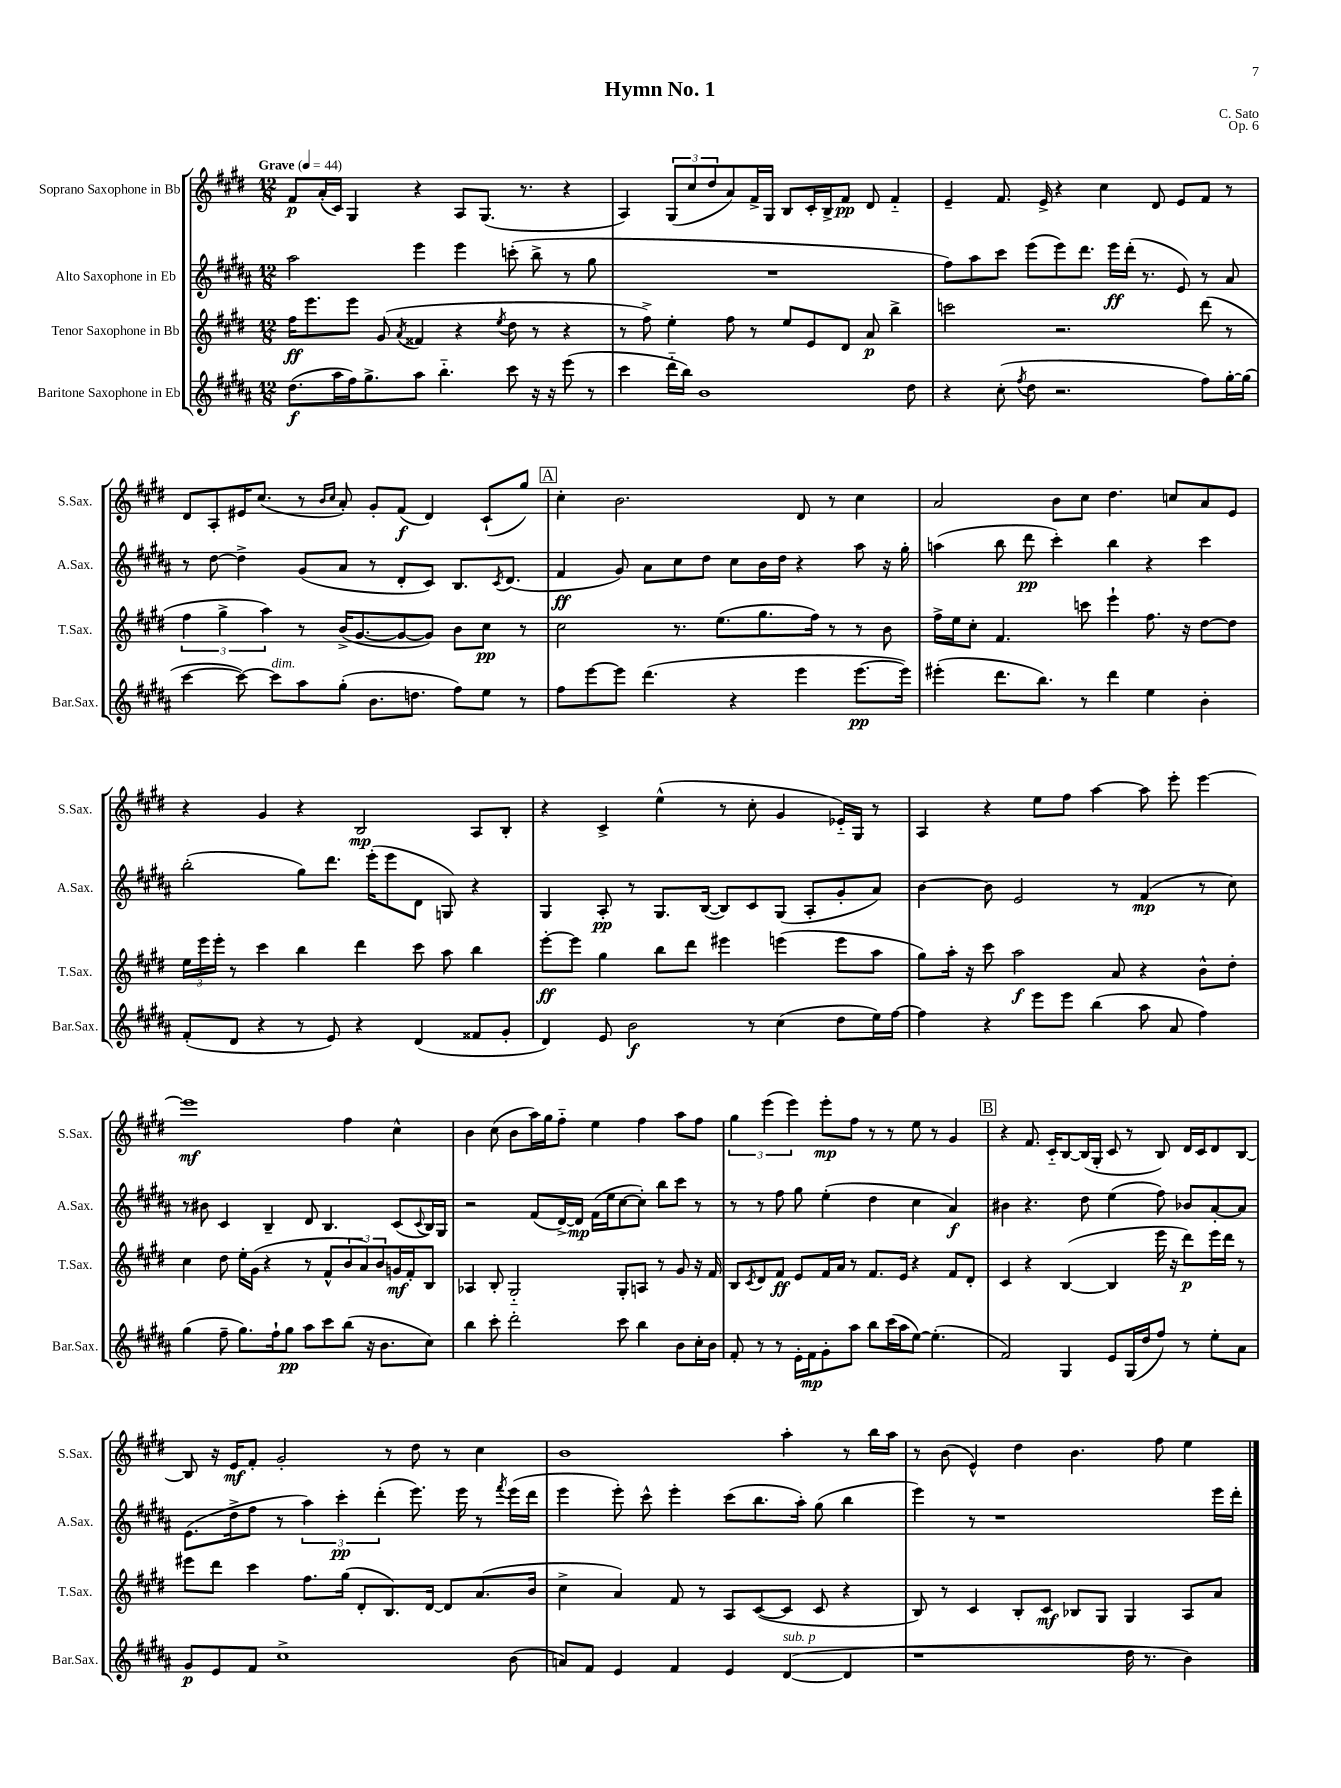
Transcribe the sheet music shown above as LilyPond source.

\header { title = "Hymn No. 1" composer = "C. Sato" opus = "Op. 6" }
<<
\new StaffGroup <<
\new Staff = "s0" \with { instrumentName = "Soprano Saxophone in Bb" shortInstrumentName = "S.Sax." } {
    \clef treble \key e \major \numericTimeSignature \time 12/8 \tempo "Grave" 4 = 44
    fis'8\p a'16-.( cis'16) gis4 r4 a8 gis8.( r8. r4 |
    a4) \tuplet 3/2 { gis8( cis''8 dis''8 } a'8) fis'16-> gis16 b8 cis'16-. b16-> fis'8\pp dis'8 fis'4-_ |
    e'4-- fis'8. e'16-> r4 cis''4 dis'8 e'8 fis'8 r8 |
    dis'8 a8-. eis'16 cis''8.( r8 \grace { b'16 cis''16 } a'8-.) gis'8-. fis'8\f( dis'4) cis'8-!( gis''8) |
    \mark \markup { \box "A" } cis''4-. b'2. dis'8 r8 cis''4 |
    a'2 b'8 cis''8 dis''4. c''8 a'8 e'8 |
    r4 gis'4 r4 b2\mp a8 b8-. |
    r4 cis'4-> e''4-^( r8 cis''8-. gis'4 ees'16-_) gis16 r8 |
    a4 r4 e''8 fis''8 a''4~ a''8 e'''8-. e'''4~ |
    e'''1\mf fis''4 cis''4-^ |
    b'4 cis''8( b'8 a''16) gis''16 fis''8-_ e''4 fis''4 a''8 fis''8 |
    \tuplet 3/2 { gis''4 e'''4( e'''4) } e'''8-.\mp fis''8 r8 r8 e''8 r8 gis'4 |
    \mark \markup { \box "B" } r4 fis'8. cis'16-_ b8~ b16( gis16-. cis'8 r8 b8) dis'16 cis'16 dis'8 b8~ |
    b8 r16 e'16\mf fis'8-. gis'2-. r8 dis''8 r8 cis''4 |
    b'1 a''4-. r8 b''16 a''16 |
    r8 b'8( e'4-^) dis''4 b'4. fis''8 e''4 \bar "|." |
}
\new Staff = "s1" \with { instrumentName = "Alto Saxophone in Eb" shortInstrumentName = "A.Sax." } {
    \clef treble \key b \major \numericTimeSignature \time 12/8
    ais''2 e'''4 e'''4 c'''8-.( b''8-> r8 gis''8 |
    R1. |
    fis''8) ais''8 cis'''8 e'''8( e'''8) dis'''8. e'''16\ff dis'''16-.( r8. e'8) r8 ais'8 |
    r8 dis''8~ dis''4-> gis'8( ais'8 r8 dis'8-. cis'8) b8. \acciaccatura { cis'8 } dis'8.( |
    \mark \markup { \box "A" } fis'4\ff gis'8) ais'8 cis''8 dis''8 cis''8 b'16 dis''16 r4 ais''8 r16 gis''16-. |
    a''4( b''8 dis'''8\pp cis'''4-.) b''4 r4 cis'''4 |
    b''2-.( gis''8) dis'''8. e'''16-.( e'''8 dis'8 g8) r4 |
    gis4 ais8-.\pp r8 gis8. b16~( b8) cis'8 gis8( ais8-. gis'8-. ais'8) |
    b'4~ b'8 e'2 r8 fis'4\mp( r8 cis''8) |
    r8 bis'8 cis'4 b4-- dis'8 b4. cis'8( \appoggiatura { cis'8 } b16) gis16 |
    r2 fis'8( dis'16~->) dis'16\mp fis'16( e''16 cis''8~ cis''8-.) b''8 cis'''8 r8 |
    r8 r8 fis''8 gis''8 e''4-.( dis''4 cis''4 ais'4\f) |
    \mark \markup { \box "B" } bis'4 r4. dis''8 e''4( fis''8) bes'8 ais'8~-. ais'8 |
    e'8.( dis''16-> fis''8 r8 \tuplet 3/2 { ais''4) cis'''4-.\pp dis'''4-.( } e'''8.) e'''16 r8 \acciaccatura { fis'''8 } e'''16( dis'''16 |
    e'''4 e'''8-.) cis'''8-^ e'''4-. cis'''8( b''8. ais''16-.) gis''8( b''4 |
    e'''4) r8 r1 e'''16 dis'''16-. \bar "|." |
}
\new Staff = "s2" \with { instrumentName = "Tenor Saxophone in Bb" shortInstrumentName = "T.Sax." } {
    \clef treble \key e \major \numericTimeSignature \time 12/8
    fis''16\ff e'''8. e'''8 gis'8( \acciaccatura { a'8 } fisis'4 r4 \acciaccatura { e''8 } dis''8 r8 r4 |
    r8 fis''8->) e''4-. fis''8 r8 e''8 e'8 dis'8 a'8\p b''4-> |
    c'''2 r2. dis'''8( r8 |
    \tuplet 3/2 { fis''4 gis''4-> a''4) } r8 b'16->( gis'8.~ gis'8~ gis'8) b'8 cis''8\pp r8 |
    \mark \markup { \box "A" } cis''2 r8. e''8.( gis''8. fis''16) r8 r8 b'8 |
    fis''16-> e''16 cis''8-. fis'4. c'''8 e'''4-! fis''8. r16 dis''8~ dis''8 |
    \tuplet 3/2 { e''16 e'''16 e'''16-. } r8 cis'''4 b''4 dis'''4 cis'''8 a''8 b''4 |
    e'''8~-.\ff e'''8 gis''4 b''8 dis'''8 eis'''4 e'''4( e'''8 a''8 |
    gis''8) a''16-. r16 cis'''8 a''2\f a'8 r4 b'8-^ dis''8-. |
    cis''4 dis''8 e''16-. gis'16( r4 r8 fis'8-^ \tuplet 3/2 { b'8 a'8) b'8 } g'16\mf fis'16-. b8 |
    aes4 b8-. gis2-_ gis8-. a8 r8 gis'8 r16 fis'16 |
    b8 \acciaccatura { cis'8 } dis'8 fis'8\ff e'8 fis'16 a'16 r8 fis'8. e'16 r4 fis'8 dis'8-. |
    \mark \markup { \box "B" } cis'4 r4 b4~( b4 e'''16 r16 dis'''8\p) e'''16 dis'''16 r8 |
    eis'''8 dis'''8 cis'''4 fis''8. gis''16( dis'8-. b8.) dis'16~ dis'8 a'8.( b'16 |
    cis''4-> a'4) fis'8 r8 a8 cis'8~( cis'8 cis'8 r4 |
    b8) r8 cis'4 b8-. cis'8\mf bes8 gis8 gis4 a8 a'8 \bar "|." |
}
\new Staff = "s3" \with { instrumentName = "Baritone Saxophone in Eb" shortInstrumentName = "Bar.Sax." } {
    \clef treble \key b \major \numericTimeSignature \time 12/8
    dis''8.\f( ais''16 fis''16) gis''8.-> ais''8 b''4.-_ cis'''8 r16 r16 e'''8( r8 |
    cis'''4 dis'''16-_ b''16) b'1 dis''8 |
    r4 cis''8-.( \acciaccatura { fis''8 } dis''8 r2. fis''8) gis''16~-. gis''16( |
    cis'''4~ cis'''8~) cis'''8^\markup { \italic "dim." } ais''8 gis''8-.( b'8. d''8. fis''8) e''8 r8 |
    \mark \markup { \box "A" } fis''8 e'''8~ e'''8 dis'''4.( r4 e'''4 e'''8.~\pp e'''16) |
    eis'''4-.( dis'''8. b''8.) r8 dis'''4 e''4 b'4-. |
    fis'8-.( dis'8 r4 r8 e'8) r4 dis'4( fisis'8 gis'8-. |
    dis'4) e'8 b'2\f r8 cis''4( dis''8 e''16) fis''16~ |
    fis''4 r4 e'''8 e'''8 b''4( ais''8 ais'8 fis''4) |
    gis''4( fis''8-- gis''8.) fis''16-! gis''8\pp ais''8 cis'''8 b''8( r16 b'8. cis''8) |
    b''4 cis'''8-. dis'''2-. cis'''8 b''4 b'8 cis''16-. b'16 |
    fis'8-. r8 r8 e'16-. fis'16\mp gis'8-. ais''8 b''8 cis'''16( ais''16 e''8~) e''4.-.( |
    \mark \markup { \box "B" } fis'2) gis4 e'8 gis16( dis''16 fis''8) r8 e''8-. ais'8 |
    gis'8\p e'8 fis'8 cis''1-> b'8( |
    a'8) fis'8 e'4 fis'4 e'4 dis'4~^\markup { \italic "sub. p" }( dis'4 |
    r1 dis''16 r8. b'4) \bar "|." |
}
>>
>>
\layout { \context { \Score \remove "Bar_number_engraver" } }
